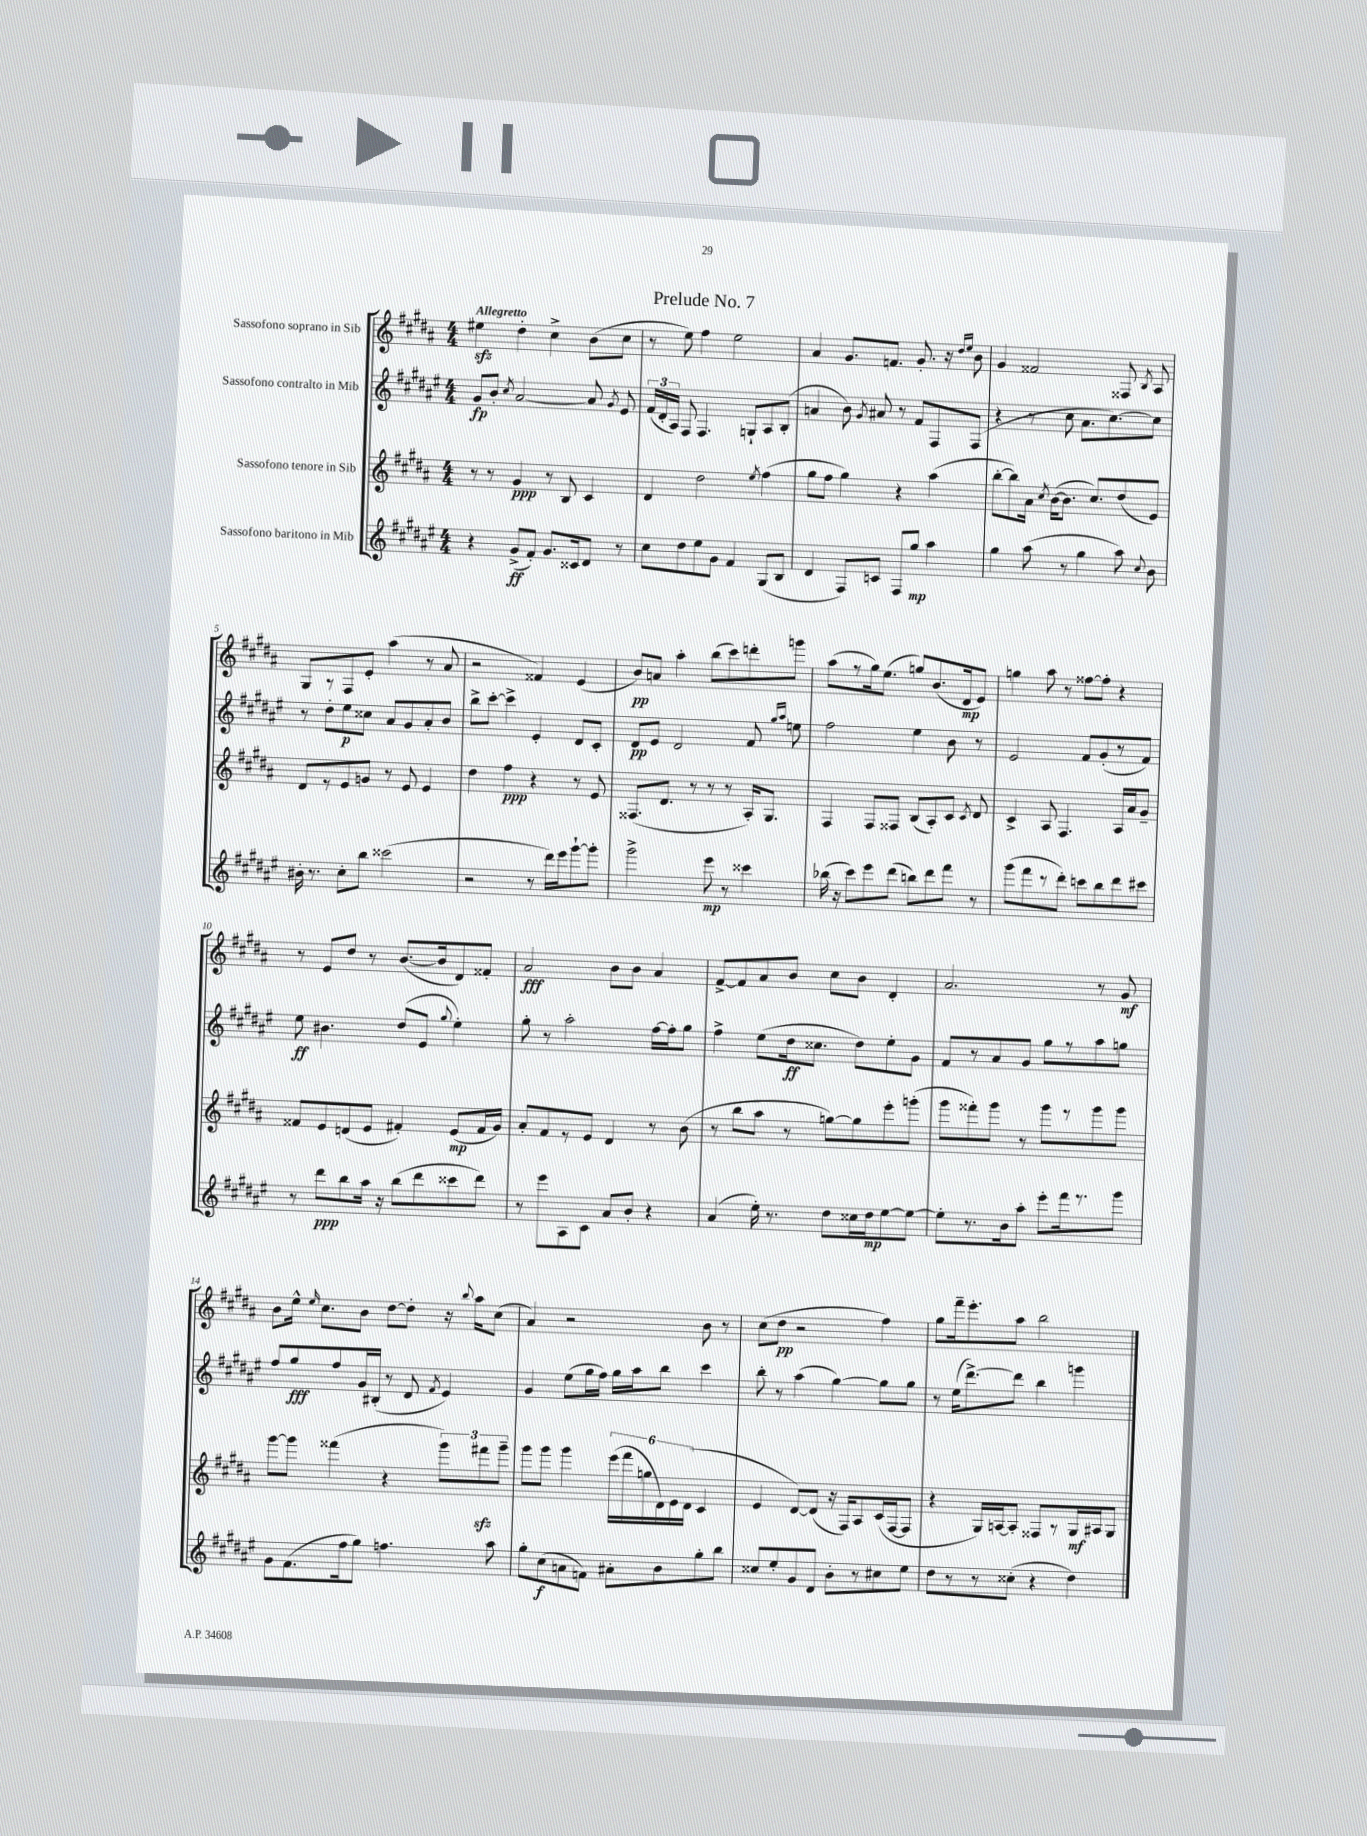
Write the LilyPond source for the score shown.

\header { title = "Prelude No. 7" }
<<
\new StaffGroup <<
\new Staff = "s0" \with { instrumentName = "Sassofono soprano in Sib" } {
    \clef treble \key b \major \numericTimeSignature \time 4/4 \tempo "Allegretto"
    \autoBeamOff eis''4\sfz dis''4-. cis''4-> b'8[( cis''8] |
    r8 e''8) fis''4 e''2 |
    ais'4 gis'8.[ f'8.] gis'8.-. r16 \grace { dis''16[ e''16] } b'8 |
    gis'4 fisis'2 fisis8 \acciaccatura { b8 } ais8 |
    gis8[ r8 fis8 e'8]-. ais''4( r8 ais'8 |
    r2 fisis'4) e'4( |
    b'8[\pp) a'8] ais''4-. b''8[( cis'''8) d'''8-. g'''8] |
    ais''8[( r8 gis''16) e''8.]( g''8[) b'8.( dis'16\mp e'8]) |
    g''4 ais''8 r8 fisis''8[~ fisis''8]-. r4 |
    r8 e'8[ dis''8] r8 b'8.[~( b'16 dis'8) fisis'8]-. |
    ais'2\fff b'8[ b'8] ais'4 |
    fis'8[~-> fis'8 ais'8 b'8] cis''8[ b'8] dis'4-. |
    ais'2. r8 gis'8\mf |
    b'8[ e''16]-^ \grace { e''16 } cis''8.[ b'8] dis''8[~ dis''8]-. r16 \appoggiatura { b''8 } ais''16[ cis''8]( |
    ais'4) r2 b'8 r8 |
    cis''8[( dis''8]\pp r2 fis''4) |
    gis''8[ fis'''16-- e'''8.-. ais''8] b''2 \bar "|." |
}
\new Staff = "s1" \with { instrumentName = "Sassofono contralto in Mib" } {
    \clef treble \key fis \major \numericTimeSignature \time 4/4
    \autoBeamOff gis'8[\fp b'8]-. \acciaccatura { cis''8 } ais'2~ ais'8 \acciaccatura { gis'8 } eis'8 |
    \tuplet 3/2 { fis'16[( dis'16-. ais16]) } fis8 fis4. g8[-! ais8 b8]-.( |
    a'4 b'8) \acciaccatura { gis'8 } ais'8 r8 fis'8[ fis8 fis8]( |
    r4 r8 cis''8 ais'8.[ cis''8.~) cis''8] |
    r8 dis''8[-. eis''8\p cisis''8] ais'8[ gis'8 ais'8-. b'8] |
    b''8[-> cis'''8]~-. cis'''4-> eis'4-. dis'8[ cis'8]-. |
    dis'8[\pp eis'8] dis'2 fis'8 \grace { gis''16[ ais''16] } e''8 |
    fis''2 eis''4 b'8 r8 |
    eis'2 fis'8[ gis'8-.( r8 fis'8]) |
    eis''8\ff bis'4. dis''8[( eis'8] \appoggiatura { gis''8 } eis''4-.) |
    gis''8-. r8 ais''2-. fis''16[~ fis''16-. gis''8] |
    fis''4-> eis''8[( dis''16\ff cisis''8.] dis''8[) eis''8-. gis'8] |
    fis'8[ r8 ais'8 gis'8] gis''8[ r8 ais''8 g''8] |
    fis''8[ gis''8\fff fis''8 gis'16 bis16]-.( r8 dis'8 \acciaccatura { fis'8 } eis'4) |
    gis'4 eis''8[( gis''16 fis''16]) gis''16[ ais''16 b''8] cis'''4 |
    b''8-. r8 ais''4( gis''4~) gis''8[ gis''8] |
    r8 eis''16[( dis'''8.~->) dis'''8] b''4 g'''4 \bar "|." |
}
\new Staff = "s2" \with { instrumentName = "Sassofono tenore in Sib" } {
    \clef treble \key b \major \numericTimeSignature \time 4/4
    \autoBeamOff r8 r8 gis'4\ppp r8 b8 cis'4 |
    dis'4 dis''2 \acciaccatura { e''8 } fis''4( |
    gis''8[ fis''8] gis''4) r4 ais''4( |
    b''8[~-. b''8) ais'16] \acciaccatura { cis''8 } b'16[~( b'8.] cis''8.[) dis''8( e'8]) |
    dis'8[ r8 e'8 g'8] r8 e'8 e'4 |
    dis''4 fis''4\ppp r4 r8 e'8 |
    fisis8.[( dis'8.] r8 r8 r8 ais16[-.) gis8.] |
    fis4 fis8[ fisis8] b8[( ais8-.) cis'8] \acciaccatura { cis'8 } dis'8 |
    cis'4-> ais8 fis4. ais16[ ais'16 gis'8]-- |
    fisis'8[ e'8 d'8( e'8] fis'4-.) e'8[\mp( fis'16 gis'16]) |
    ais'8[-. fis'8 r8 e'8] dis'4 r8 b'8( |
    r8 b''8[ ais''8] r8 g''8[~) g''8 e'''8-. g'''8]-.( |
    gis'''8[ fisis'''8-.) gis'''8] r8 gis'''8[ r8 gis'''8 gis'''8] |
    gis'''8[~ gis'''8] fisis'''4( r4 \tuplet 3/2 { gis'''8[) fis'''8\sfz gis'''8]-- } |
    gis'''8[ gis'''8] gis'''4 \tuplet 6/4 { e'''16[( fis'''16 g''16 dis'16) e'16 dis'16]( } cis'4 |
    e'4 dis'8[~) dis'8]( r16 fis16[) ais8 cis'16( fis16~ fis8] |
    r4 gis16[) a16~ a8]-. fisis8[ r8 gis16\mf ais16 gis8] \bar "|." |
}
\new Staff = "s3" \with { instrumentName = "Sassofono baritono in Mib" } {
    \clef treble \key fis \major \numericTimeSignature \time 4/4
    \autoBeamOff r4 gis'8[->\ff( fis'8]-.) gis'8.[ cisis'16 dis'8] r8 |
    cis''8[ dis''8 eis''8 gis'8] fis'4 gis8[( b8] |
    dis'4 fis8[) c'8] fis8[ gis''8]\mp ais''4 |
    gis''4 ais''8( r8 gis''4 ais''8) \appoggiatura { cis''8 } b'8 |
    bis'16-. r8. cis''8[-. b''8] cisis'''2( |
    r2 r8 dis'''16[) eis'''16 gis'''8~-! gis'''8]-. |
    gis'''2-> eis'''8\mp r8 cisis'''4 |
    bes''16( r16 cis'''8[) eis'''8 dis'''8]( b''8[) dis'''8 fis'''8] r8 |
    gis'''8[( fis'''8 r8 dis'''8]-.) c'''8[ b''8 dis'''8 cis'''8] |
    r8 dis'''8[\ppp b''8 ais''16] r16 b''8[( dis'''8 cisis'''8 dis'''8]) |
    r8 eis'''8[ ais8 cis'8] ais'8[ b'8]-. r4 |
    ais'4( eis''16-.) r8. dis''8[ cisis''16 dis''16\mp eis''8~ eis''8]~ |
    eis''8[-. r8. b'16 ais''8]-. eis'''8[-. fis'''16 r8. gis'''8] |
    gis'8[ fis'8.( fis''16 gis''8]) f''4. ais''8 |
    gis''8[-. cis''8\f( a'8 f'8]) ais'8[-. b'8 gis''8-. b''8] |
    cisis''8[ eis''8-. gis'8 dis'8] b'8[-. r8 cis''8 eis''8] |
    dis''8[ r8 r8 cisis''8]-.( r4 dis''4) \bar "|." |
}
>>
>>
